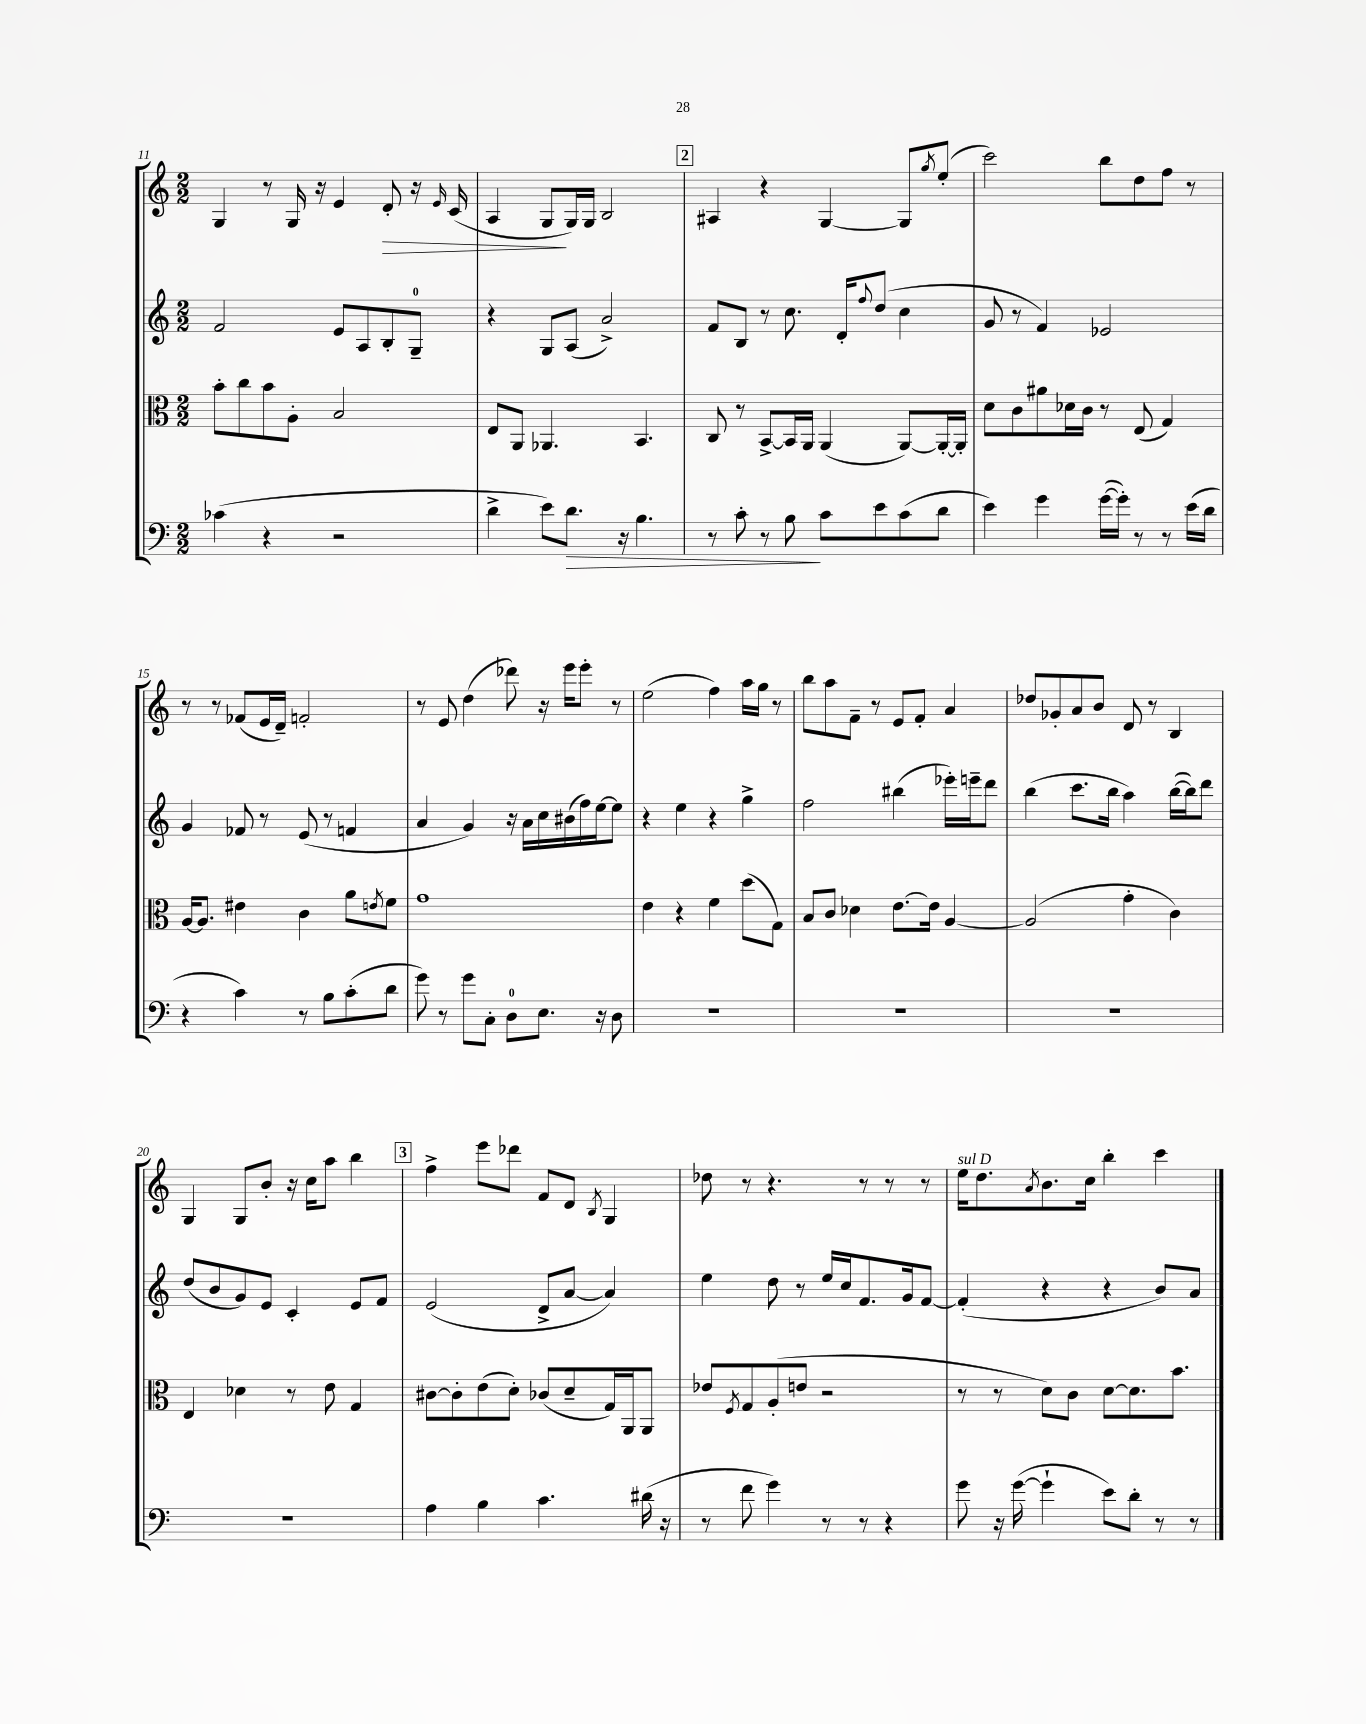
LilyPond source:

<<
\new StaffGroup <<
\new Staff = "s0" {
    \clef treble \key c \major \numericTimeSignature \time 2/2
    g4 r8 g16 r16 e'4 d'8-.\> r16 \grace { e'16 } c'16( |
    a4 g8\! g16) g16 b2 |
    \mark \markup { \box "2" } ais4 r4 g4~ g8 \acciaccatura { g''8 } e''8-.( |
    c'''2) b''8 d''8 f''8 r8 |
    r8 r8 fes'8( e'16 d'16--) f'2-. |
    r8 e'8 d''4( des'''8) r16 e'''16 e'''8-. r8 |
    e''2( f''4) a''16 g''16 r8 |
    b''8 a''8 f'8-- r8 e'8 f'8-. a'4 |
    des''8 ges'8-. a'8 b'8 d'8 r8 b4 |
    g4 g8 b'8-. r16 c''16 a''8 b''4 |
    \mark \markup { \box "3" } f''4-> e'''8 des'''8 f'8 d'8 \acciaccatura { b8 } g4 |
    des''8 r8 r4. r8 r8 r8 |
    e''16^\markup { \italic "sul D" } d''8. \acciaccatura { a'8 } b'8. c''16 b''4-. c'''4 \bar "|." |
}
\new Staff = "s1" {
    \clef treble \key c \major \numericTimeSignature \time 2/2
    f'2 e'8 a8 b8-. g8-0-- |
    r4 g8 a8( a'2->) |
    \mark \markup { \box "2" } f'8 b8 r8 c''8. d'16-. \appoggiatura { f''8 } d''8( c''4 |
    g'8 r8 f'4) ees'2 |
    g'4 fes'8 r8 e'8( r8 f'4 |
    a'4 g'4) r16 a'16 c''16 bis'16( f''16) e''16~ e''8 |
    r4 e''4 r4 g''4-> |
    f''2 bis''4( ees'''16-.) e'''16-- d'''8 |
    b''4( c'''8. b''16 a''4) b''16~( b''16) d'''8 |
    d''8( b'8 g'8) e'8 c'4-. e'8 f'8 |
    \mark \markup { \box "3" } e'2( d'8-> a'8~ a'4) |
    e''4 d''8 r8 e''16 c''16 f'8. g'16 f'8~ |
    f'4-.( r4 r4 b'8) a'8 \bar "|." |
}
\new Staff = "s2" {
    \clef alto \key c \major \numericTimeSignature \time 2/2
    b'8-. c''8 b'8 a8-. b2 |
    e8 a,8 aes,4. b,4. |
    \mark \markup { \box "2" } c8 r8 b,8~-> b,16 a,16 a,4( a,8~) a,16~-. a,16-. |
    d'8 c'8 ais'8 des'16 c'16 r8 e8( g4) |
    a16~ a8. eis'4 c'4 a'8 \acciaccatura { e'8 } f'8 |
    g'1 |
    e'4 r4 f'4 d''8( g8) |
    b8 c'8 des'4 e'8.~ e'16 a4~ |
    a2( g'4-. c'4) |
    e4 des'4 r8 e'8 g4 |
    \mark \markup { \box "3" } cis'8~ cis'8-. e'8( d'8-.) ces'8( d'8-- g16) a,16 a,8 |
    ees'8 \acciaccatura { f8 } g8 a8-.( e'8 r2 |
    r8 r8 d'8) c'8 d'8~ d'8. b'8. \bar "|." |
}
\new Staff = "s3" {
    \clef bass \key c \major \numericTimeSignature \time 2/2
    ces'4( r4 r2 |
    d'4-> e'8) d'8.\> r16 b4. |
    \mark \markup { \box "2" } r8 c'8-. r8 b8\! c'8 e'8 c'8( d'8 |
    e'4) g'4 g'16~( g'16-.) r8 r8 e'16( d'16 |
    r4 c'4) r8 b8 c'8-.( d'8 |
    g'8) r8 g'8 c8-. d8-0 e8. r16 d8 |
    R1 |
    R1 |
    R1 |
    R1 |
    \mark \markup { \box "3" } a4 b4 c'4. dis'16( r16 |
    r8 f'8 g'4) r8 r8 r4 |
    g'8 r16 g'16~( g'4-! e'8) d'8-. r8 r8 \bar "|." |
}
>>
>>
\layout { \context { \Score currentBarNumber = #11 } }
